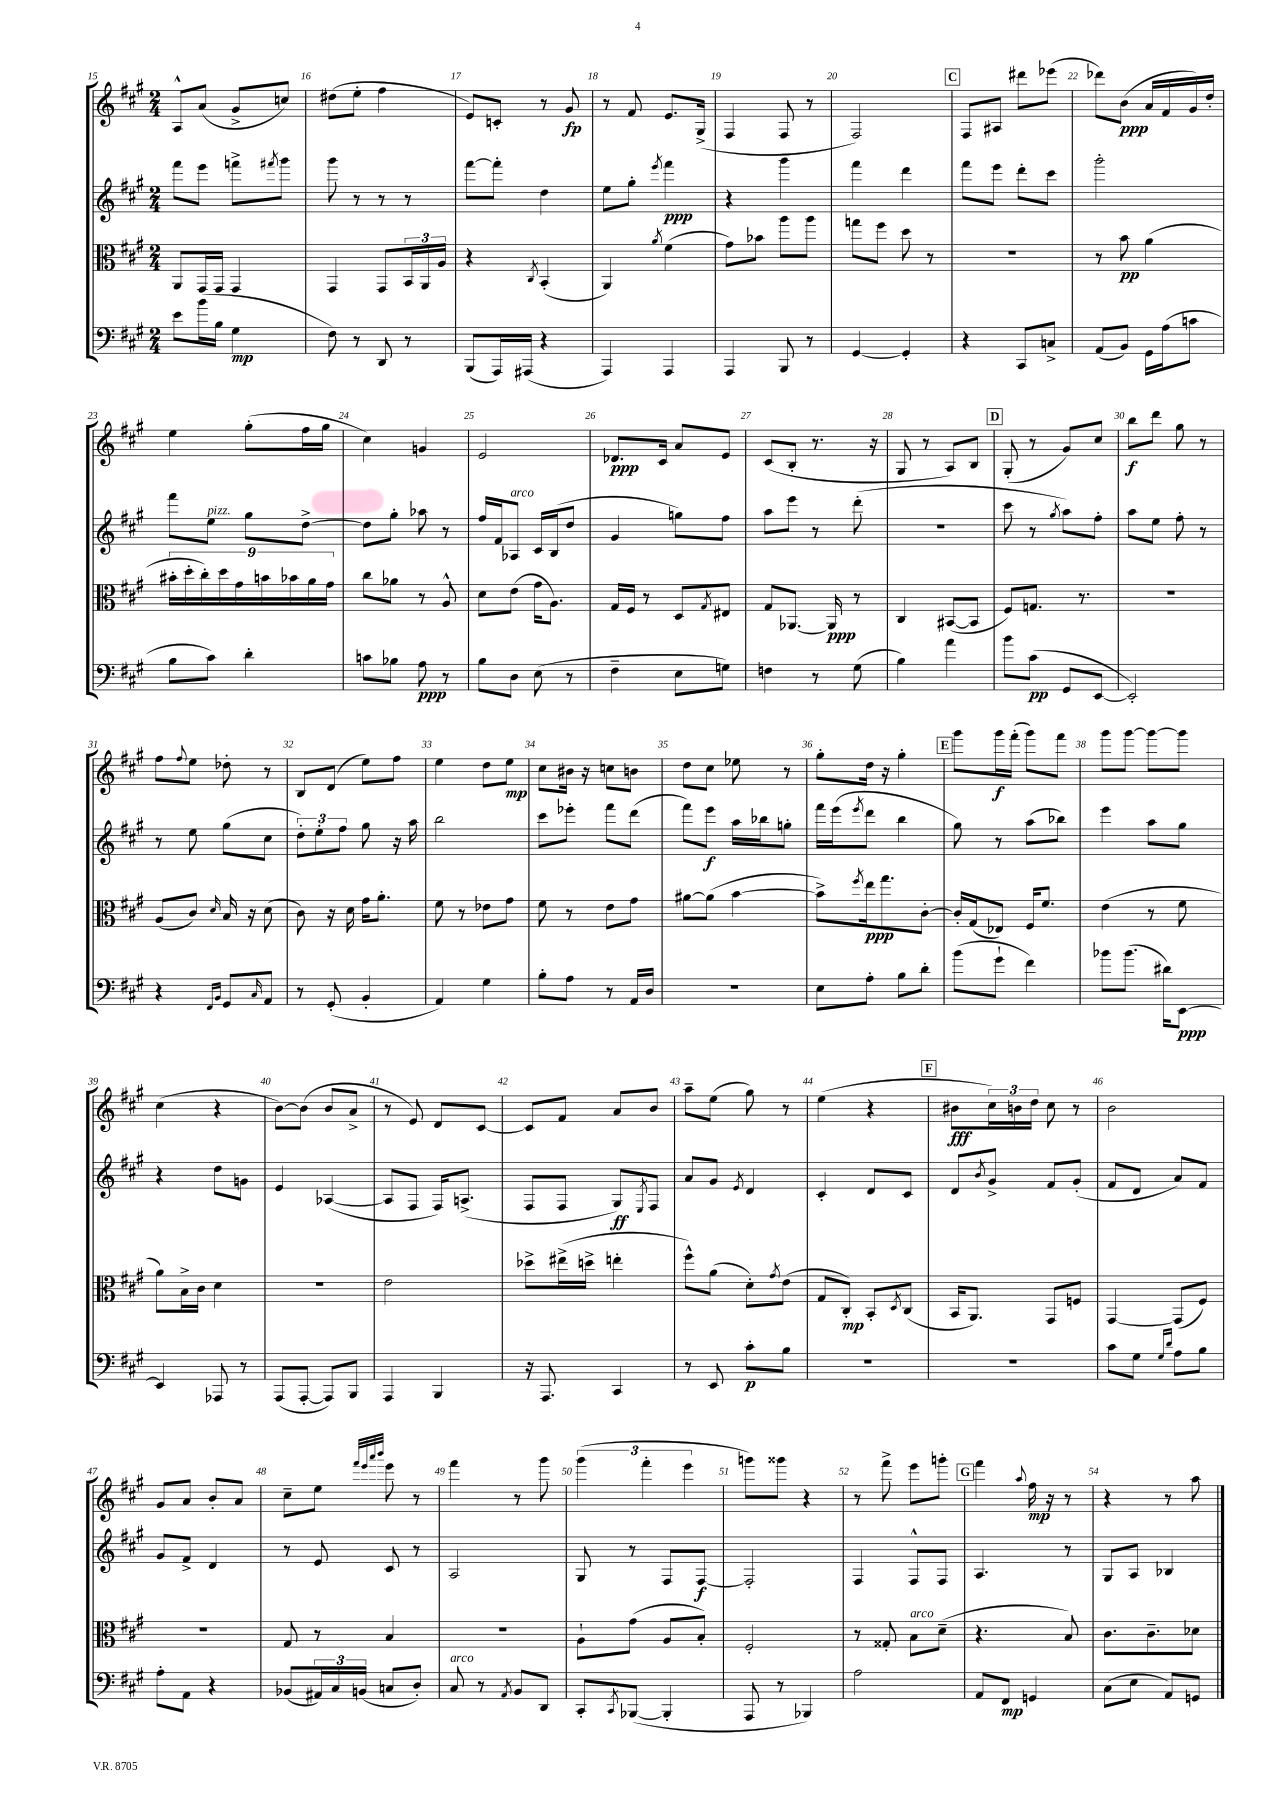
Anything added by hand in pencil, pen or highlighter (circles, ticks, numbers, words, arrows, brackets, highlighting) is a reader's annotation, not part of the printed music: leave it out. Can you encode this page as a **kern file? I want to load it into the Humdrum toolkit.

**kern	**dynam	**kern	**dynam	**kern	**dynam	**kern	**dynam
*part4	*part4	*part3	*part3	*part2	*part2	*part1	*part1
*staff4	*staff4	*staff3	*staff3	*staff2	*staff2	*staff1	*staff1
*clefF4	*	*clefC3	*	*clefG2	*	*clefG2	*
*k[f#c#g#]	*	*k[f#c#g#]	*	*k[f#c#g#]	*	*k[f#c#g#]	*
*M2/4	*	*M2/4	*	*M2/4	*	*M2/4	*
=15	=15	=15	=15	=15	=15	=15	=15
8e\L	.	8AA/L	.	8fff#\L	.	8A^^/L	.
(16b\L	.	16GG#/L	.	8eee\J	.	(8a/J	.
16B\JJ	.	16GG#/JJ	.	.	.	.	.
4G#\	mp	4GG#/	.	8fffn^\L	.	8g#^/L	.
.	.	.	.	8qfff#X/	.	.	.
.	.	.	.	8ggg#\J	.	8ccn/J)	.
=16	=16	=16	=16	=16	=16	=16	=16
8F#\)	.	4GG#/	.	8ggg#\	.	(8dd#X\L	.
8r	.	.	.	8r	.	8ee'\J	.
8DD/	.	8GG#/L	.	8r	.	4ff#\	.
8r	.	24BB/L	.	8r	.	.	.
.	.	24AA/	.	.	.	.	.
.	.	24A/JJ	.	.	.	.	.
=17	=17	=17	=17	=17	=17	=17	=17
(8BBB/L	.	4r	.	[8fff#\L	.	8e/L)	.
16AAA/L)	.	.	.	8fff#'\J]	.	8cn'/J	.
(16AAA#X/JJ	.	.	.	.	.	.	.
.	.	8qC#/	.	.	.	.	.
4r	.	(4BB'/	.	4dd\	.	8r	.
.	.	.	.	.	.	8g#/	fp
=18	=18	=18	=18	=18	=18	=18	=18
4AAA/)	.	4AA/)	.	8ee\L	.	8r	.
.	.	.	.	8gg#'\J	.	8f#/	.
.	.	8qa/	.	8qeee/	.	.	.
4AAA/	.	(4f#\	.	4fff#\	ppp	8.e/L	.
.	.	.	.	.	.	(16G#^/Jk	.
=19	=19	=19	=19	=19	=19	=19	=19
4AAA/	.	8g#\L)	.	4r	.	4F#/	.
.	.	8b-X\J	.	.	.	.	.
8BBB/	.	8aa\L	.	4ggg#\	.	8F#/	.
8r	.	8aa\J	.	.	.	8r	.
=20	=20	=20	=20	=20	=20	=20	=20
[4GG#/	.	8ggn\L	.	4fff#\	.	2F#/)	.
.	.	8ff#\J	.	.	.	.	.
4GG#'/]	.	8dd\	.	4ddd\	.	.	.
.	.	8r	.	.	.	.	.
!!LO:REH:place=s1:t=C
=21	=21	=21	=21	=21	=21	=21	=21
4r	.	2r	.	8fff#\L	.	8F#/L	.
.	.	.	.	8eee\J	.	8A#X/J	.
8CC#/L	.	.	.	8ddd'\L	.	8ddd#X\L	.
8Cn^/J	.	.	.	8ccc#\J	.	(8eee-X\J	.
=22	=22	=22	=22	=22	=22	=22	=22
(8AA/L	.	8r	.	2ggg#'\	.	8ddd-X\L)	.
8BB/J)	.	8b\	pp	.	.	(8b\J	ppp
16GG#\LL	.	(4a\	.	.	.	16a/LL	.
(16A\J	.	.	.	.	.	16f#/	.
8cn\J	.	.	.	.	.	16g#/)	.
.	.	.	.	.	.	16dd'/JJ	.
!!LO:LB:g=z
=23	=23	=23	=23	=23	=23	=23	=23
8B\L	.	18b#X'\LL	.	8fff#\L	.	4ee\	.
.	.	18dd'\	.	.	.	.	.
.	.	18cc#'\)	.	.	.	.	.
!	!	!	!	!LO:TX:a:i:t=pizz.	!	!	!
8c#\J)	.	.	.	8ee\J	.	.	.
.	.	18dd\	.	.	.	.	.
.	.	18g#\	.	.	.	.	.
4d'\	.	.	.	8gg#\L	.	(8gg#'\L	.
.	.	18bn\	.	.	.	.	.
.	.	18b-X\	.	.	.	.	.
.	.	.	.	[8dd^\J	.	16ff#\L	.
.	.	18a\	.	.	.	.	.
.	.	.	.	.	.	16gg#\JJ	.
.	.	18g#\JJ	.	.	.	.	.
=24	=24	=24	=24	=24	=24	=24	=24
8cn\L	.	8cc#\L	.	8dd\L]	.	4cc#\)	.
8B-X\J	.	8a-X\J	.	8gg#'\J	.	.	.
8A\	ppp	8r	.	8aa-X\	.	4gn/	.
8r	.	8A^^/	.	8r	.	.	.
=25	=25	=25	=25	=25	=25	=25	=25
8B\L	.	8d\L	.	16ff#/LL	.	2e/	.
.	.	.	.	16f#/J	.	.	.
!	!	!	!	!LO:TX:a:i:t=arco	!	!	!
8D\J	.	(8e\J	.	8A-X/J	.	.	.
(8E\	.	16g#\KL	.	16c#/LL	.	.	.
.	.	8.A\J)	.	(16B/J	.	.	.
8r	.	.	.	8dd/J	.	.	.
=26	=26	=26	=26	=26	=26	=26	=26
4F#~\	.	16G#/LL	.	4g#/	.	8.d-X/L	ppp
.	.	16F#/JJ	.	.	.	.	.
.	.	8r	.	.	.	.	.
.	.	.	.	.	.	16c#/Jk	.
8E\L	.	8D/L	.	8ggn\L)	.	8a/L	.
.	.	8qG#/	.	.	.	.	.
8Gn\J)	.	8E#X/J	.	8ff#\J	.	8e/J	.
=27	=27	=27	=27	=27	=27	=27	=27
4Fn\	.	8G#/L	.	8aa\L	.	(8c#/L	.
.	.	[8.AA-X/J	.	8eee\J	.	8B'/J	.
8r	.	.	.	8r	.	8.r	.
.	.	16AA-/]	ppp	.	.	.	.
(8G#\	.	8r	.	(8ddd'\	.	.	.
.	.	.	.	.	.	16r	.
=28	=28	=28	=28	=28	=28	=28	=28
4B\)	.	4C#/	.	2r	.	8G#/	.
.	.	.	.	.	.	8r	.
4a\	.	([8BB#X/L	.	.	.	8A/L)	.
.	.	8BB#/J]	.	.	.	8B/J	.
!!LO:REH:place=s1:t=D
=29	=29	=29	=29	=29	=29	=29	=29
8b\L	.	8F#/L)	.	8ccc#\	.	(8G#'/	.
(8c#\J	pp	8.Gn/J	.	8r	.	8r	.
.	.	.	.	8qgg#/	.	.	.
8GG#/L	.	.	.	8aa\L)	.	8g#/L)	.
.	.	8.r	.	.	.	.	.
[8EE/J	.	.	.	8ff#'\J	.	8cc#/J	.
=30	=30	=30	=30	=30	=30	=30	=30
2EE'/])	.	2r	.	8aa\L	.	8bb\L	f
.	.	.	.	8ee\J	.	8ddd\J	.
.	.	.	.	8ff#'\	.	8gg#\	.
.	.	.	.	8r	.	8r	.
!!LO:LB:g=z
=31	=31	=31	=31	=31	=31	=31	=31
4r	.	(8A/L	.	8r	.	8ff#\L	.
.	.	.	.	.	.	8qqff#/	.
.	.	8c#/J)	.	8ee\	.	8ee\J	.
16qqFF#/LL	.	.	.	.	.	.	.
16qqBB/JJ	.	16qqd/	.	.	.	.	.
8GG#/L	.	16B/	.	(8gg#\L	.	8dd-X'\	.
.	.	16r	.	.	.	.	.
16qqC#/	.	.	.	.	.	.	.
8AA/J	.	(8d\	.	8cc#\J	.	8r	.
=32	=32	=32	=32	=32	=32	=32	=32
8r	.	8c#\)	.	12dd'\L)	.	8B/L	.
.	.	.	.	12ee'\	.	.	.
(8GG#'/	.	16r	.	.	.	(8d/J	.
.	.	.	.	12ff#\J	.	.	.
.	.	16d\	.	.	.	.	.
4BB'/	.	16g#\KL	.	8gg#\	.	8ee\L)	.
.	.	8.a'\J	.	.	.	.	.
.	.	.	.	16r	.	8ff#\J	.
.	.	.	.	16aa\	.	.	.
=33	=33	=33	=33	=33	=33	=33	=33
4AA/)	.	8f#\	.	2bb\	.	4ee\	.
.	.	8r	.	.	.	.	.
4G#\	.	8e-X\L	.	.	.	8dd\L	.
.	.	8g#\J	.	.	.	8ee\J	mp
=34	=34	=34	=34	=34	=34	=34	=34
8B'\L	.	8f#\	.	8ccc#\L	.	8cc#\L	.
8A\J	.	8r	.	8eee-X'\J	.	16b#X\Jk	.
.	.	.	.	.	.	16r	.
8r	.	8e\L	.	8fff#\L	.	8ccn\L	.
16AA/LL	.	8g#\J	.	(8ddd\J	.	8bn\J	.
16D/JJ	.	.	.	.	.	.	.
=35	=35	=35	=35	=35	=35	=35	=35
2r	.	[8a#X\L	.	8fff#\L)	.	8dd\L	.
.	.	(8a#\J]	.	8eee\J	f	8cc#\J	.
.	.	[4b\	.	16aa\LL	.	8ee-X\	.
.	.	.	.	16bb-X\J	.	.	.
.	.	.	.	8ggn'\J	.	8r	.
=36	=36	=36	=36	=36	=36	=36	=36
8E\L	.	8b^\L])	.	16fff#\LL	.	8gg#'\L	.
.	.	.	.	(16eee\J	.	.	.
.	.	8qff#/	.	8qeee/	.	.	.
8A'\J	.	16ee\k	ppp	8ddd\J	.	16dd\Jk	.
.	.	8.gg#\	.	.	.	16r	.
8B\L	.	.	.	4bb\	.	4gg#'\	.
8d'\J	.	[8c#'\J	.	.	.	.	.
!!LO:REH:place=s1:t=E
=37	=37	=37	=37	=37	=37	=37	=37
(8b\L	.	16c#'/LL]	.	8gg#\)	.	8ggg#\L	.
.	.	(16G#/J	.	.	.	.	.
8g#`\J	.	8E-X/J)	.	8r	.	16ggg#\L	f
.	.	.	.	.	.	(16fff#'\JJ	.
4f#\)	.	16F#/KL	.	(8aa\L	.	8ggg#\L)	.
.	.	8.f#/J	.	.	.	.	.
.	.	.	.	8bb-X\J)	.	8fff#\J	.
=38	=38	=38	=38	=38	=38	=38	=38
8b-X\L	.	(4e\	.	4eee\	.	8ggg#\L	.
(8.b-\J	.	.	.	.	.	[8ggg#\J	.
.	.	8r	.	8aa\L	.	8ggg#\L_	.
16d#X\KL)	.	.	.	.	.	.	.
[8EE\J	ppp	8f#\	.	8gg#\J	.	8ggg#\J]	.
!!LO:LB:g=z
=39	=39	=39	=39	=39	=39	=39	=39
4EE/]	.	8a\L)	.	4r	.	(4cc#\	.
.	.	16B^\L	.	.	.	.	.
.	.	16c#\JJ	.	.	.	.	.
8AAA-X/	.	4d\	.	8dd\L	.	4r	.
8r	.	.	.	8gn\J	.	.	.
=40	=40	=40	=40	=40	=40	=40	=40
(8AAA/L	.	2r	.	4e/	.	[8b\L)	.
[8AAA'/J	.	.	.	.	.	(8b\J]	.
8AAA/L])	.	.	.	([4A-X/	.	8b/L	.
8BBB/J	.	.	.	.	.	8a^/J	.
=41	=41	=41	=41	=41	=41	=41	=41
4AAA/	.	2e\	.	8A-/L]	.	8r	.
.	.	.	.	8F#/J	.	8e/)	.
4BBB/	.	.	.	16F#/KL)	.	8d/L	.
.	.	.	.	(8.An^/J	.	.	.
.	.	.	.	.	.	[8c#/J	.
=42	=42	=42	=42	=42	=42	=42	=42
16r	.	8dd-X^\L	.	8F#/L	.	8c#/L]	.
8.AAA/	.	.	.	.	.	.	.
.	.	(16ee#X^\L	.	8F#/J	.	8f#/J	.
.	.	16ddn^\JJ	.	.	.	.	.
4CC#/	.	4een'\	.	8G#/L)	ff	8a/L	.
.	.	.	.	8qE/	.	.	.
.	.	.	.	8F#/J	.	8b/J	.
=43	=43	=43	=43	=43	=43	=43	=43
8r	.	8ff#^^\L)	.	8a/L	.	8aa~\L	.
8EE/	.	(8a\J	.	8g#/J	.	(8ee\J	.
.	.	.	.	8qe/	.	.	.
8c#'\L	p	8d'\L)	.	4d/	.	8gg#\)	.
.	.	8qg#/	.	.	.	.	.
8B\J	.	(8e\J	.	.	.	8r	.
=44	=44	=44	=44	=44	=44	=44	=44
2r	.	8G#/L	.	4c#'/	.	(4ee\	.
.	.	8C#'/J)	mp	.	.	.	.
.	.	8BB'/L	.	8d/L	.	4r	.
.	.	8qD/	.	.	.	.	.
.	.	(8C#/J	.	8c#/J	.	.	.
!!LO:REH:place=s1:t=F
=45	=45	=45	=45	=45	=45	=45	=45
2r	.	16BB/KL	.	8d/L	.	8b#X\L	fff
.	.	8.AA/J)	.	.	.	.	.
.	.	.	.	8qb/	.	.	.
.	.	.	.	8g#^/J	.	24cc#\L)	.
.	.	.	.	.	.	24bn\	.
.	.	.	.	.	.	24dd\JJ	.
.	.	8GG#/L	.	8f#/L	.	8cc#\	.
.	.	8Fn/J	.	(8g#'/J	.	8r	.
=46	=46	=46	=46	=46	=46	=46	=46
8c#\L	.	[4GG#/	.	8f#/L	.	2b\	.
8G#\J	.	.	.	8d/J	.	.	.
16qqG#/LL	.	.	.	.	.	.	.
16qqd/JJ	.	.	.	.	.	.	.
8A\L	.	(8GG#/L]	.	8a/L)	.	.	.
8B\J	.	8F#/J)	.	8f#/J	.	.	.
!!LO:LB:g=z
=47	=47	=47	=47	=47	=47	=47	=47
8A'\L	.	2r	.	8g#/L	.	8g#/L	.
8AA\J	.	.	.	8f#^/J	.	8a/J	.
4r	.	.	.	4d/	.	8b'/L	.
.	.	.	.	.	.	8a/J	.
=48	=48	=48	=48	=48	=48	=48	=48
(8BB-X/L	.	8G#/	.	8r	.	8cc#~\L	.
24AA#X/L)	.	8r	.	8e/	.	8ee\J	.
24C#/	.	.	.	.	.	.	.
(24BBn/JJ	.	.	.	.	.	.	.
.	.	.	.	.	.	32qqfff#/LLL	.
.	.	.	.	.	.	32qqeee/	.
.	.	.	.	.	.	32qqaaa/	.
.	.	.	.	.	.	32qqbbb/JJJ	.
8Cn/L	.	4B/	.	8c#/	.	8eee\	.
8D'/J)	.	.	.	8r	.	8r	.
=49	=49	=49	=49	=49	=49	=49	=49
!LO:TX:a:i:t=arco	!	!	!	!	!	!	!
8C#/	.	2r	.	2A/	.	4fff#\	.
8r	.	.	.	.	.	.	.
8qAA/	.	.	.	.	.	.	.
8BB/L	.	.	.	.	.	8r	.
8DD/J	.	.	.	.	.	8ggg#\	.
=50	=50	=50	=50	=50	=50	=50	=50
8CC#'/L	.	8A`\L	.	8G#/	.	(6ggg#\	.
8qCC#/	.	.	.	.	.	.	.
([8BBB-X/J	.	(8g#\J	.	8r	.	.	.
.	.	.	.	.	.	6fff#'\	.
4BBB-'/]	.	8A/L	.	8F#/L	.	.	.
.	.	.	.	.	.	6eee\	.
.	.	8B'/J)	.	[8F#/J	f	.	.
=51	=51	=51	=51	=51	=51	=51	=51
8AAA/	.	2F#'/	.	2F#'/]	.	8gggn\L)	.
8r	.	.	.	.	.	8ggg##X\J	.
4BBB-X/)	.	.	.	.	.	4r	.
=52	=52	=52	=52	=52	=52	=52	=52
2A\	.	8r	.	4F#/	.	8r	.
.	.	8G##X'/	.	.	.	8fff#^\	.
!	!	!LO:TX:a:i:t=arco	!	!	!	!	!
.	.	8B\L	.	8F#^^/L	.	8eee\L	.
.	.	(8d~\J	.	8F#/J	.	8gggn'\J	.
!!LO:REH:place=s1:t=G
=53	=53	=53	=53	=53	=53	=53	=53
8AA/L	.	4.r	.	4.A/	.	4fff#\	.
8FF#/J	mp	.	.	.	.	.	.
.	.	.	.	.	.	8qqaa/	.
4GGn/	.	.	.	.	.	16ff#\	mp
.	.	.	.	.	.	16r	.
.	.	8B/)	.	8r	.	8r	.
=54	=54	=54	=54	=54	=54	=54	=54
(8C#\L	.	8.c#\L	.	8G#/L	.	4r	.
8E\J	.	.	.	8A/J	.	.	.
.	.	8.c#~\	.	.	.	.	.
8AA/L)	.	.	.	4B-X/	.	8r	.
8GGn/J	.	8d-X\J	.	.	.	8aa\	.
==	==	==	==	==	==	==	==
*-	*-	*-	*-	*-	*-	*-	*-
